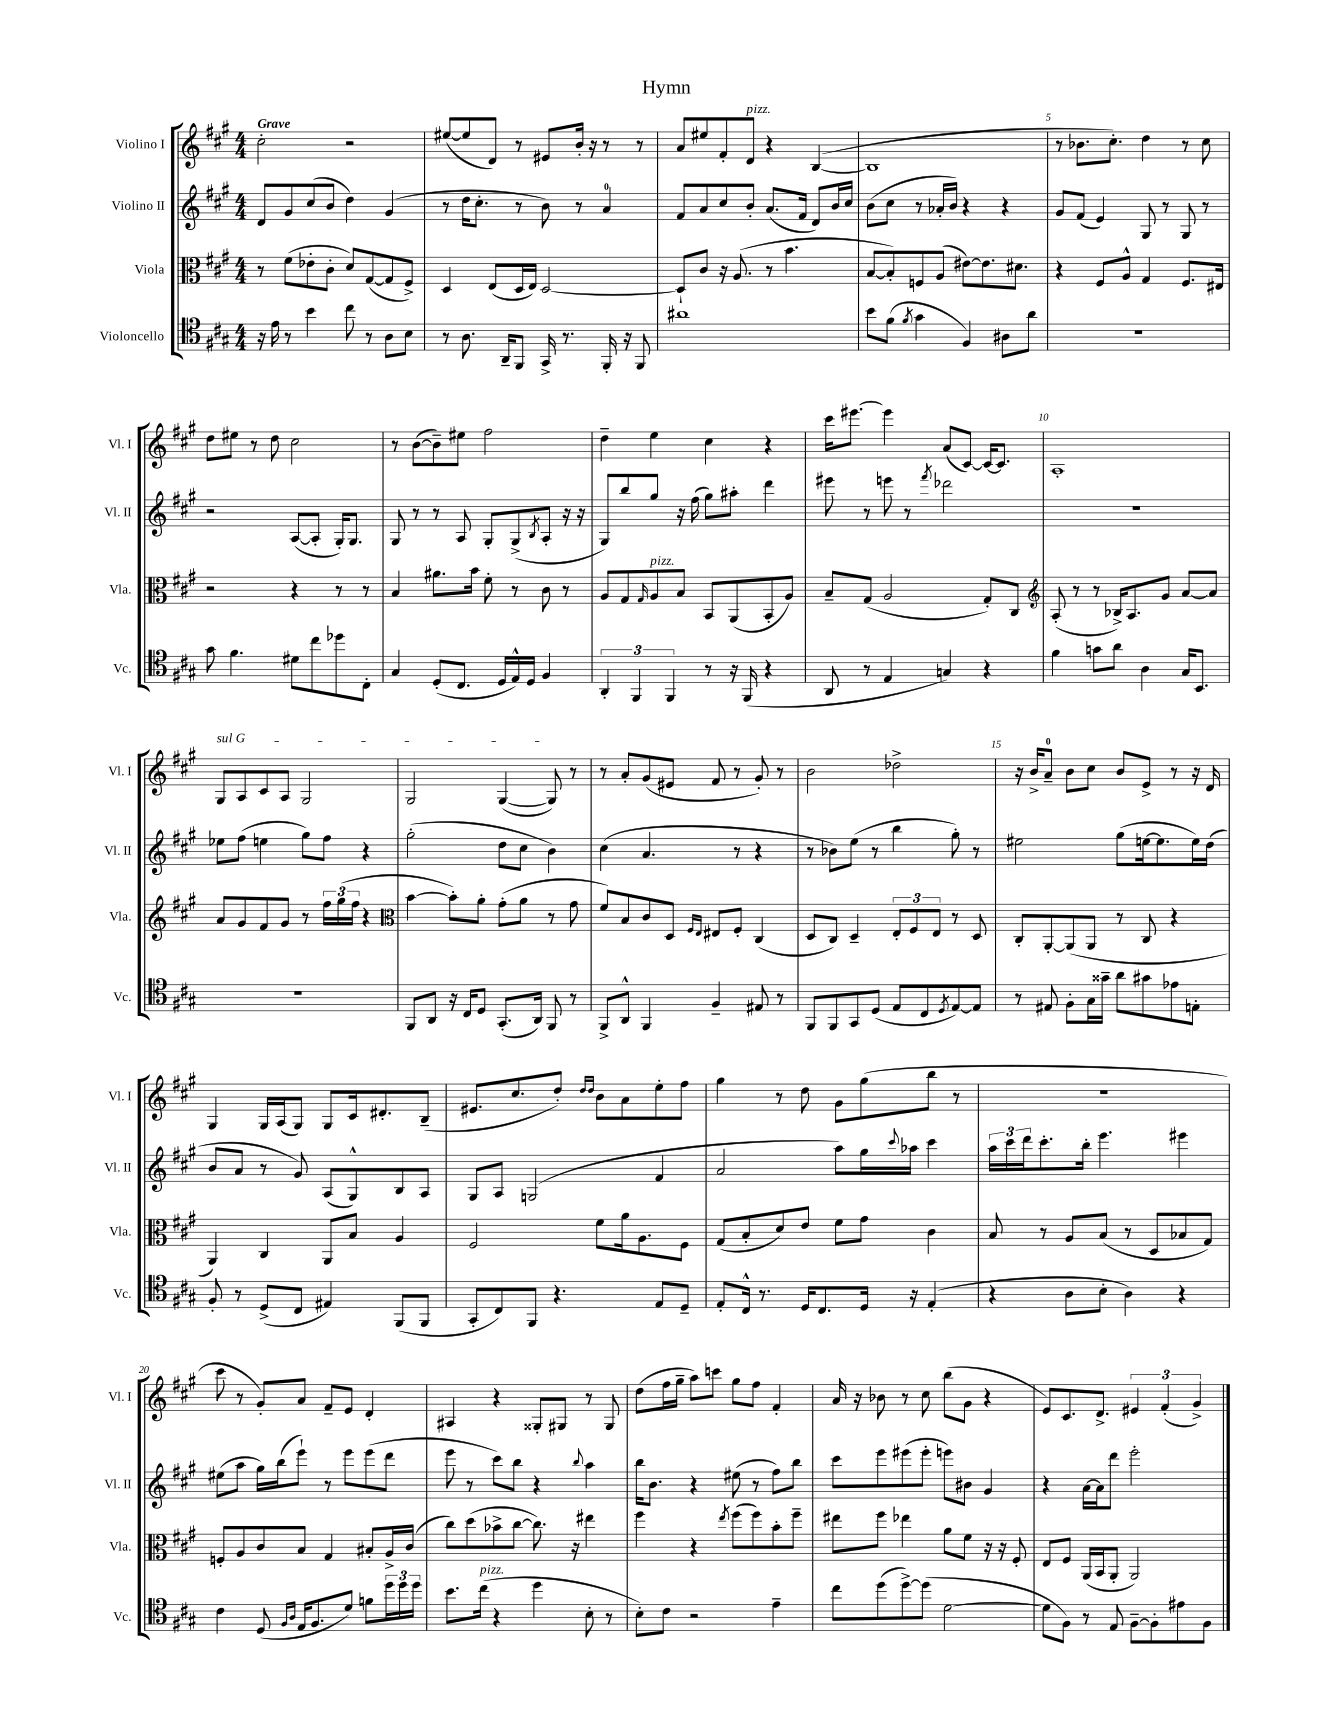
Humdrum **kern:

**kern	**kern	**kern	**kern
*staff4	*staff3	*staff2	*staff1
*clefC4	*clefC3	*clefG2	*clefG2
*k[f#c#g#]	*k[f#c#g#]	*k[f#c#g#]	*k[f#c#g#]
*M4/4	*M4/4	*M4/4	*M4/4
16r	8r	8d/L	2cc#'\
16e\	.	.	.
8r	(8f#\L	8g#/	.
4b\	8e-'\	(8cc#/	.
.	8c#'\J	8b/J	.
8cc#\	8d/L)	4dd\)	2r
8r	([8G#/	.	.
8A\L	8G#/]	(4g#/	.
8B\J	8F#^/J)	.	.
=	=	=	=
8r	4D/	8r	([8ee#/L
8.A\	.	16dd\LK	8ee#/]
.	.	8.cc#'\J	.
.	(8E/L	.	8d/J)
16AA~/LK	.	.	.
8FF#/J	16D/L	8r	8r
.	16E/JJ)	.	.
16GG#^/	[2D/	8b\)	8e#/L
8.r	.	.	.
.	.	8r	16b'/Jk
.	.	.	16r
16FF#'/	.	4a/	8r
16r	.	.	.
8FF#/	.	.	8r
=	=	=	=
1a#	8D`/]L	8f#/L	8a/L
.	8c#/J	8a/	8ee#/
.	16r	8cc#/	8f#'/
.	(8.A/	.	.
.	.	8b'/J	8d/J
.	8r	(8.a/L	4r
.	4.b\	.	.
.	.	16f#/Jk	.
.	.	8d/L)	([4B/
.	.	16b/L	.
.	.	16cc#/JJ	.
=	=	=	=
8b\L	[8B/L	(8b\L	1B]
(8f#\J	8B'/])	8cc#\J	.
8qf#/	.	.	.
4g#\	8F/	8r	.
.	(8A/J	16a-'/LL	.
.	.	16b/JJ)	.
4F#/)	[8e#\L)	4r	.
.	8.e#\]	.	.
8A#\L	.	4r	.
.	8.d#\J	.	.
8a\J	.	.	.
=	=	=	=
1r	4r	8g#/L	8r
.	.	(8f#/J	8.b-\L
.	8F#/L	4e/)	.
.	.	.	8.cc#'\J)
.	8A^^/J	.	.
.	4G#/	8G#/	4dd\
.	.	8r	.
.	8.F#/L	8G#/	8r
.	.	8r	8cc#\
.	16E#/Jk	.	.
=	=	=	=
8g#\	2r	2r	8dd\L
4.f#\	.	.	8ee#\J
.	.	.	8r
.	.	.	8dd\
8d#\L	4r	([8A/L	2cc#\
8cc#\	.	8A'/]J	.
8dd-\	8r	16G#'/LK)	.
.	.	8.G#/J	.
8C#'\J	8r	.	.
=	=	=	=
4G#/	4B/	8G#/	8r
.	.	8r	([8b\L
(8D'/L	8.a#\L	8r	8b~\])
8.C#/J	.	8A/	8ee#\J
.	16b\Jk	.	.
.	8f#'\	8G#'/L	2ff#\
16D/LL	.	.	.
16E^^/)	8r	(8G#^/	.
16D/JJ	.	.	.
.	.	8qB/	.
4F#/	8c#\	8A'/J	.
.	8r	16r	.
.	.	16r	.
=	=	=	=
6AA'/	8A/L	8G#/L)	4dd~\
.	8G#/	8bb/	.
6FF#/	.	.	.
.	16qqG#/	.	.
.	8A/	8gg#/J	4ee\
6FF#/	.	.	.
.	8B/J	16r	.
.	.	(16ff#\	.
8r	8BB/L	8gg#\L)	4cc#\
16r	(8AA/	8aa#'\J	.
(16FF#/	.	.	.
4r	8BB'/	4ddd\	4r
.	8A/J)	.	.
=	=	=	=
8AA/	8B~/L	8eee#\	16ccc#\LK
.	.	.	[8.eee#\J
8r	(8G#/J	8r	.
4E/	2A/	8eee\	4eee#\]
.	.	8r	.
.	.	8qfff#/	.
4G/)	.	2ddd-\	(8a/L
.	.	.	[8c#/J)
4r	8G#'/L)	.	16c#/_LK
.	.	.	8.c#/]J
.	8C#/J	.	.
=	=	=	=
*	*clefG2	*	*
4f#\	(8A'/	1r	1A'
.	8r	.	.
8g\L	8r	.	.
8a\J	16B-^/LK)	.	.
.	8.A/	.	.
4A\	.	.	.
.	8g#/J	.	.
16G#/LK	[8a/L	.	.
8.BB/J	.	.	.
.	8a/]J	.	.
=	=	=	=
1r	8a/L	8ee-\L	8G#/L
.	8g#/	(8ff#\J	8A/
.	8f#/	4ee\	8c#/
.	8g#/J	.	8A/J
.	8r	8gg#\L)	2G#/
.	24ff#\LL	8ff#\J	.
.	(24gg#\	.	.
.	24ff#\JJ	.	.
.	4r	4r	.
=	=	=	=
*	*clefC3	*	*
8FF#/L	[4b\	(2gg#'\	2G#/
8AA/J	.	.	.
16r	8b'\]L)	.	.
16C#/LK	.	.	.
8D/J	8a'\J	.	.
(8.GG#'/L	(8g#'\L	8dd\L	([4G#/
.	8a\J	8cc#\J	.
16AA/Jk)	.	.	.
8FF#/	8r	4b\)	8G#/])
8r	8g#\	.	8r
=	=	=	=
8FF#^/L	8f#/L)	(4cc#\	8r
8AA^^/J	8B/	.	8a'/L
4FF#/	8c#/	4.a/	(8g#/
.	8D/J	.	8e#/J
.	16qqF#/LL	.	.
.	16qqE/JJ	.	.
4F#~/	8E#/L	.	8f#/
.	8F#'/J	8r	8r
8E#/	(4C#/	4r	8g#'/)
8r	.	.	8r
=	=	=	=
8FF#/L	8D/L	8r	2b\
8FF#/	8C#/J)	8b-\L)	.
8GG#/	4D~/	(8ee\J	.
(8D/J	.	8r	.
8E/L	12E'/L	4bb\	2dd-^\
.	12F#/	.	.
8C#/	.	.	.
.	12E/J	.	.
8qD/	.	.	.
[8E/)	8r	8gg#'\)	.
8E/]J	8D/	8r	.
=	=	=	=
8r	8C#'/L	2ee#\	16r
.	.	.	16b^/LK
8E#/	[8AA'/	.	8a~/J
8F#'\L	(8AA/]	.	8b\L
16G#\L	8AA/J	.	8cc#\J
16g##~\JJ	.	.	.
8a\L	8r	(8gg#\L	8b/L
8g#\	8C#/	[16ee\k	8e^/J
.	.	8.ee\]	.
8e-\	4r	.	8r
8E'\J	.	16ee\L)	16r
.	.	(16dd\JJ	16d/
=	=	=	=
8F#'/	4AA/)	8b/L	4G#/
8r	.	8a/J	.
(8D^/L	4C#/	8r	16G#/LL
.	.	.	(16A/J
8C#/J	.	8g#/)	8G#/J)
4E#/)	8AA/L	(8A/L	8G#/L
.	8B/J	8G#^^/)	16c#/k
.	.	.	8.d#'/
(8FF#/L	4A/	8B/	.
8FF#/J	.	8A/J	(8B~/J
=	=	=	=
8GG#'/L	2F#/	8G#/L	8.e#/L
8C#/)	.	8A/J	.
.	.	.	8.cc#/
8FF#/J	.	(2G/	.
4.r	.	.	8dd'/J)
.	.	.	16qqdd/LL
.	.	.	16qqdd/JJ
.	8f#\L	.	8b\L
.	16a\k	.	8a\
.	8.A\	.	.
8E/L	.	4f#/	8ee'\
8D~/J	8F#\J	.	8ff#\J
=	=	=	=
8E'/L	(8G#/L	2a/	4gg#\
16C#^^/Jk	8B'/	.	.
8.r	.	.	.
.	8d/)	.	8r
16D/LK	8e/J	.	8dd\
8.C#/	.	.	.
.	8f#\L	8aa\L)	8g#\L
16D/Jk	8g#\J	16gg#\L	(8gg#\
.	.	8qqccc#/	.
16r	.	16aa-\JJ	.
(4E'/	4c#\	4ccc#\	8bb\J
.	.	.	8r
=	=	=	=
4r	8B/	24aa\LL	1r
.	.	24ccc#\	.
.	.	24ddd\J	.
.	8r	8.ccc#'\	.
8A\L	8A/L	.	.
.	.	16bb'\Jk	.
8B'\J	(8B/J	4.eee\	.
4A\)	8r	.	.
.	8D/L	.	.
4r	8B-/	4eee#\	.
.	8G#/J)	.	.
=	=	=	=
4c#\	8F'/L	(8ee#\L	8ccc#\
.	8A/	8aa\J	8r
(8D/	8c#/	16gg#\LL)	8g#'/L)
.	.	(16bb\J	.
16qqF#/LL	.	.	.
16qqA/JJ	.	.	.
16E/LK	8B/J	8eee`\J)	8a/J
8.F#/	.	.	.
.	4G#/	8r	8f#~/L
8d/J)	.	8eee\L	8e/J
8f\L	8B#'/L	(8eee\	4d'/
24dd\L	16A^/L	8ddd\J	.
24dd\	.	.	.
.	(16c#/JJ	.	.
24dd\JJ	.	.	.
=	=	=	=
8.b\L	8cc#\L)	8eee\	4A#/
.	(8dd\	8r	.
(16cc#\Jk	.	.	.
4r	8b-^\	8ccc#\L)	4r
.	[8cc#\J	8bb\J	.
4dd\	8.cc#\])	4r	8G##'/L
.	.	.	8G#/J
.	16r	.	.
.	.	8qqbb/	.
8B'\	4ee#\	4aa\	8r
8r	.	.	8G#/
=	=	=	=
8B'\L)	4ff#\	16bb\LK	(8dd\L
.	.	8.b\J	.
8c#\J	.	.	16ff#\L
.	.	.	16gg#~\JJ
2r	4r	4r	8aa\L)
.	.	.	8ccc\J
.	8qee/	.	.
.	(8ff#\L	(8ee#\	8gg#\L
.	8ff#\)	8r	8ff#\J
4e~\	8b'\	8ff#\L)	4f#'/
.	8ff#~\J	8bb\J	.
=	=	=	=
8cc#\L	8ee#\L	8ccc#\L	16a/
.	.	.	16r
(8dd\	8ff#\J	8eee\	8b-\
[8dd^\)	4ee-\	(8eee#\	8r
(8dd\]J	.	8eee#'\J	8cc#\
[2d\	8a\L	8eee\L)	(8bb\L
.	8f#\J	8b#\J	8g#\J
.	16r	4g#/	4r
.	16r	.	.
.	8F#'/	.	.
=	=	=	=
8d\]L	8E/L	4r	8e/L)
8F#\J)	8F#/J	.	8.c#/
8r	(16AA/LL	[16a\LL	.
.	16BB/J	16a\]J	8.d^/J
8E/	8AA'/J	8ddd\J	.
[8F#~\L	2AA/)	2eee'\	6e#/
8F#'\]	.	.	.
.	.	.	(6f#'/
8e#\	.	.	.
.	.	.	6g#^/)
8F#\J	.	.	.
==	==	==	==
*-	*-	*-	*-
